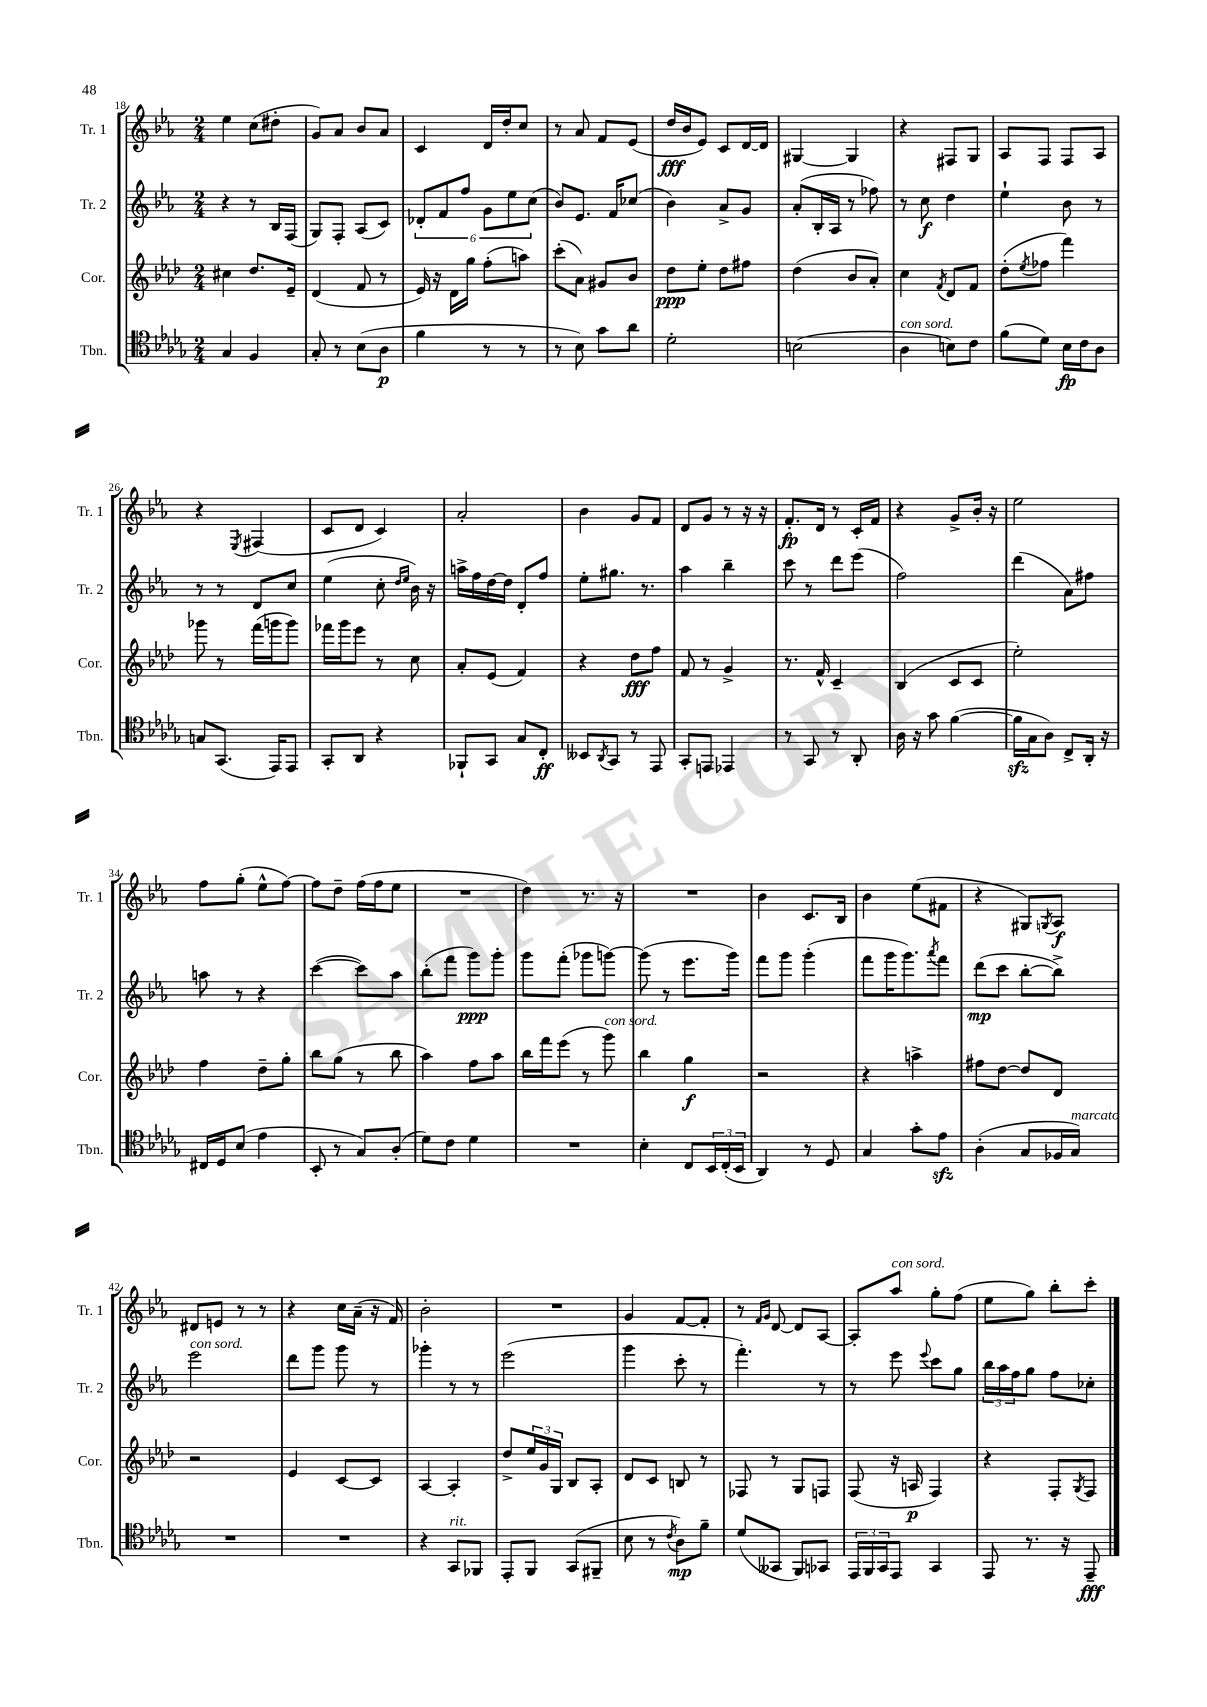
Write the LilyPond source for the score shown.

<<
\new StaffGroup <<
\new Staff = "s0" \with { instrumentName = "Tr. 1" shortInstrumentName = "Tr. 1" } {
    \clef treble \key ees \major \numericTimeSignature \time 2/4
    ees''4 c''8( dis''8-. |
    g'8) aes'8 bes'8 aes'8 |
    c'4 d'16 d''16-. c''8 |
    r8 aes'8 f'8 ees'8( |
    d''16\fff bes'16 ees'8) c'8 d'16~ d'16 |
    gis4~ gis4 |
    r4 fis8 g8 |
    aes8 f8 f8 aes8 |
    r4 \acciaccatura { ees8 } fis4( |
    c'8 d'8 c'4) |
    aes'2-. |
    bes'4 g'8 f'8 |
    d'8 g'8 r8 r16 r16 |
    f'8.-.\fp d'16 r8 c'16-. f'16 |
    r4 g'8-> bes'16-. r16 |
    ees''2 |
    f''8 g''8-.( ees''8-^ f''8~) |
    f''8 d''8-- f''16( f''16 ees''8 |
    R2 |
    d''4) r8. r16 |
    R2 |
    bes'4 c'8. bes16 |
    bes'4 ees''8( fis'8 |
    r4 gis8) \acciaccatura { g8 } aes8\f |
    dis'8 e'8 r8 r8 |
    r4 c''16 aes'16--( r16 f'16) |
    bes'2-. |
    R2 |
    g'4 f'8~ f'8-. |
    r8 \grace { f'16 g'16 } d'8~ d'8 aes8~ |
    aes8-. aes''8^\markup { \italic "con sord." } g''8-. f''8( |
    ees''8 g''8) bes''8-. c'''8-. \bar "|." |
}
\new Staff = "s1" \with { instrumentName = "Tr. 2" shortInstrumentName = "Tr. 2" } {
    \clef treble \key ees \major \numericTimeSignature \time 2/4
    r4 r8 bes16 f16( |
    g8) f8-. aes8( c'8) |
    \tuplet 6/4 { des'8-. f'8 f''8 g'8 ees''8 c''8( } |
    bes'8) ees'8. f'16 ces''8( |
    bes'4) aes'8-> g'8 |
    aes'8-.( bes16-. aes16 r8 fes''8) |
    r8 c''8\f d''4 |
    ees''4-! bes'8 r8 |
    r8 r8 d'8 c''8 |
    ees''4( c''8-. \grace { d''16 ees''16 } bes'16) r16 |
    a''16-> f''16 d''16~ d''16 d'8-. f''8 |
    ees''8-. gis''8. r8. |
    aes''4 bes''4-- |
    c'''8 r8 d'''8 ees'''8( |
    f''2) |
    d'''4( aes'8) fis''8 |
    a''8 r8 r4 |
    c'''4~( c'''8) aes''8 |
    bes''8-.( f'''8 g'''8\ppp) g'''8-. |
    g'''8 f'''8-.( ges'''8 g'''8~) |
    g'''8( r8 ees'''8. g'''16) |
    f'''8 g'''8 g'''4-.( |
    f'''8 g'''16 g'''8.) \acciaccatura { aes'''8 } f'''8 |
    d'''8\mp( c'''8 bes''8~-. bes''8->) |
    ees'''2^\markup { \italic "con sord." } |
    d'''8 g'''8 g'''8 r8 |
    ges'''4-. r8 r8 |
    ees'''2( |
    g'''4 c'''8-. r8 |
    f'''4.-.) r8 |
    r8 ees'''8 \appoggiatura { ees'''8 } c'''8 g''8 |
    \tuplet 3/2 { bes''16 aes''16 f''16 } g''8 f''8 ces''8-. \bar "|." |
}
\new Staff = "s2" \with { instrumentName = "Cor." shortInstrumentName = "Cor." } {
    \clef treble \key aes \major \numericTimeSignature \time 2/4
    cis''4 des''8. ees'16-- |
    des'4( f'8 r8 |
    ees'16) r16 des'16 g''16 f''8-.( a''8) |
    c'''8-.( aes'8) gis'8 bes'8 |
    des''8\ppp ees''8-. des''8 fis''8 |
    des''4( bes'8 aes'8-.) |
    c''4 \acciaccatura { f'8 } des'8 f'8 |
    des''8-.( \acciaccatura { ees''8 } fes''8 f'''4) |
    ges'''8 r8 f'''16( g'''16 g'''8) |
    fes'''16 g'''16 ees'''8 r8 c''8 |
    aes'8-. ees'8( f'4) |
    r4 des''8\fff f''8 |
    f'8 r8 g'4-> |
    r8. f'16-^ c'4-- |
    bes4( c'8 c'8 |
    ees''2-.) |
    f''4 des''8-- g''8-. |
    bes''8 g''8( r8 bes''8 |
    aes''4) f''8 aes''8 |
    bes''16 f'''16 ees'''8( r8 g'''8^\markup { \italic "con sord." }) |
    bes''4 g''4\f |
    r2 |
    r4 a''4-> |
    fis''8 des''8~ des''8 des'8 |
    r2 |
    ees'4 c'8~ c'8 |
    aes4~ aes4-. |
    des''8-> \tuplet 3/2 { ees''16 g'16 g16 } bes8 aes8-. |
    des'8 c'8 b8 r8 |
    fes8 r8 g8 f8 |
    f8( r16 a16\p f4) |
    r4 f8-. \acciaccatura { g8 } f8 \bar "|." |
}
\new Staff = "s3" \with { instrumentName = "Tbn." shortInstrumentName = "Tbn." } {
    \clef tenor \key des \major \numericTimeSignature \time 2/4
    ges4 f4 |
    ges8-. r8 bes8( aes8\p |
    f'4 r8 r8 |
    r8 bes8) ges'8 aes'8 |
    des'2-. |
    b2( |
    aes4^\markup { \italic "con sord." } b8) c'8 |
    f'8( des'8) bes16\fp c'16 aes8 |
    g8 ges,8.( ees,16) ees,8 |
    ges,8-. aes,8 r4 |
    fes,8-! ges,8 ges8 c8-.\ff |
    beses,8 \acciaccatura { aes,8 } ges,8 r8 ees,8 |
    ges,8-. e,8 ees,4 |
    r8 ges,8 r8 aes,8-. |
    aes16 r16 ges'8 f'4~( |
    f'16\sfz ges16 aes8) c8-> aes,16-. r16 |
    cis16 des16 bes8( ees'4 |
    bes,8-. r8 ges8) aes8-.( |
    des'8) c'8 des'4 |
    R2 |
    bes4-. c8 \tuplet 3/2 { bes,16 c16-.( bes,16 } |
    aes,4) r8 des8 |
    ges4 ges'8-. ees'8\sfz |
    aes4-.( ges8 fes16 ges16^\markup { \italic "marcato" }) |
    R2 |
    R2 |
    r4 ges,8^\markup { \italic "rit." } fes,8 |
    ees,8-. f,8 ges,8( fis,8-- |
    bes8 r8 \acciaccatura { c'8 } aes8\mp) f'8-- |
    des'8( geses,8 f,8) ges,8 |
    \tuplet 3/2 { ees,16 f,16 ges,16 } ees,8 ges,4 |
    ees,8 r8. r16 ees,8--\fff \bar "|." |
}
>>
>>
\layout { \context { \Score currentBarNumber = #18 } }
